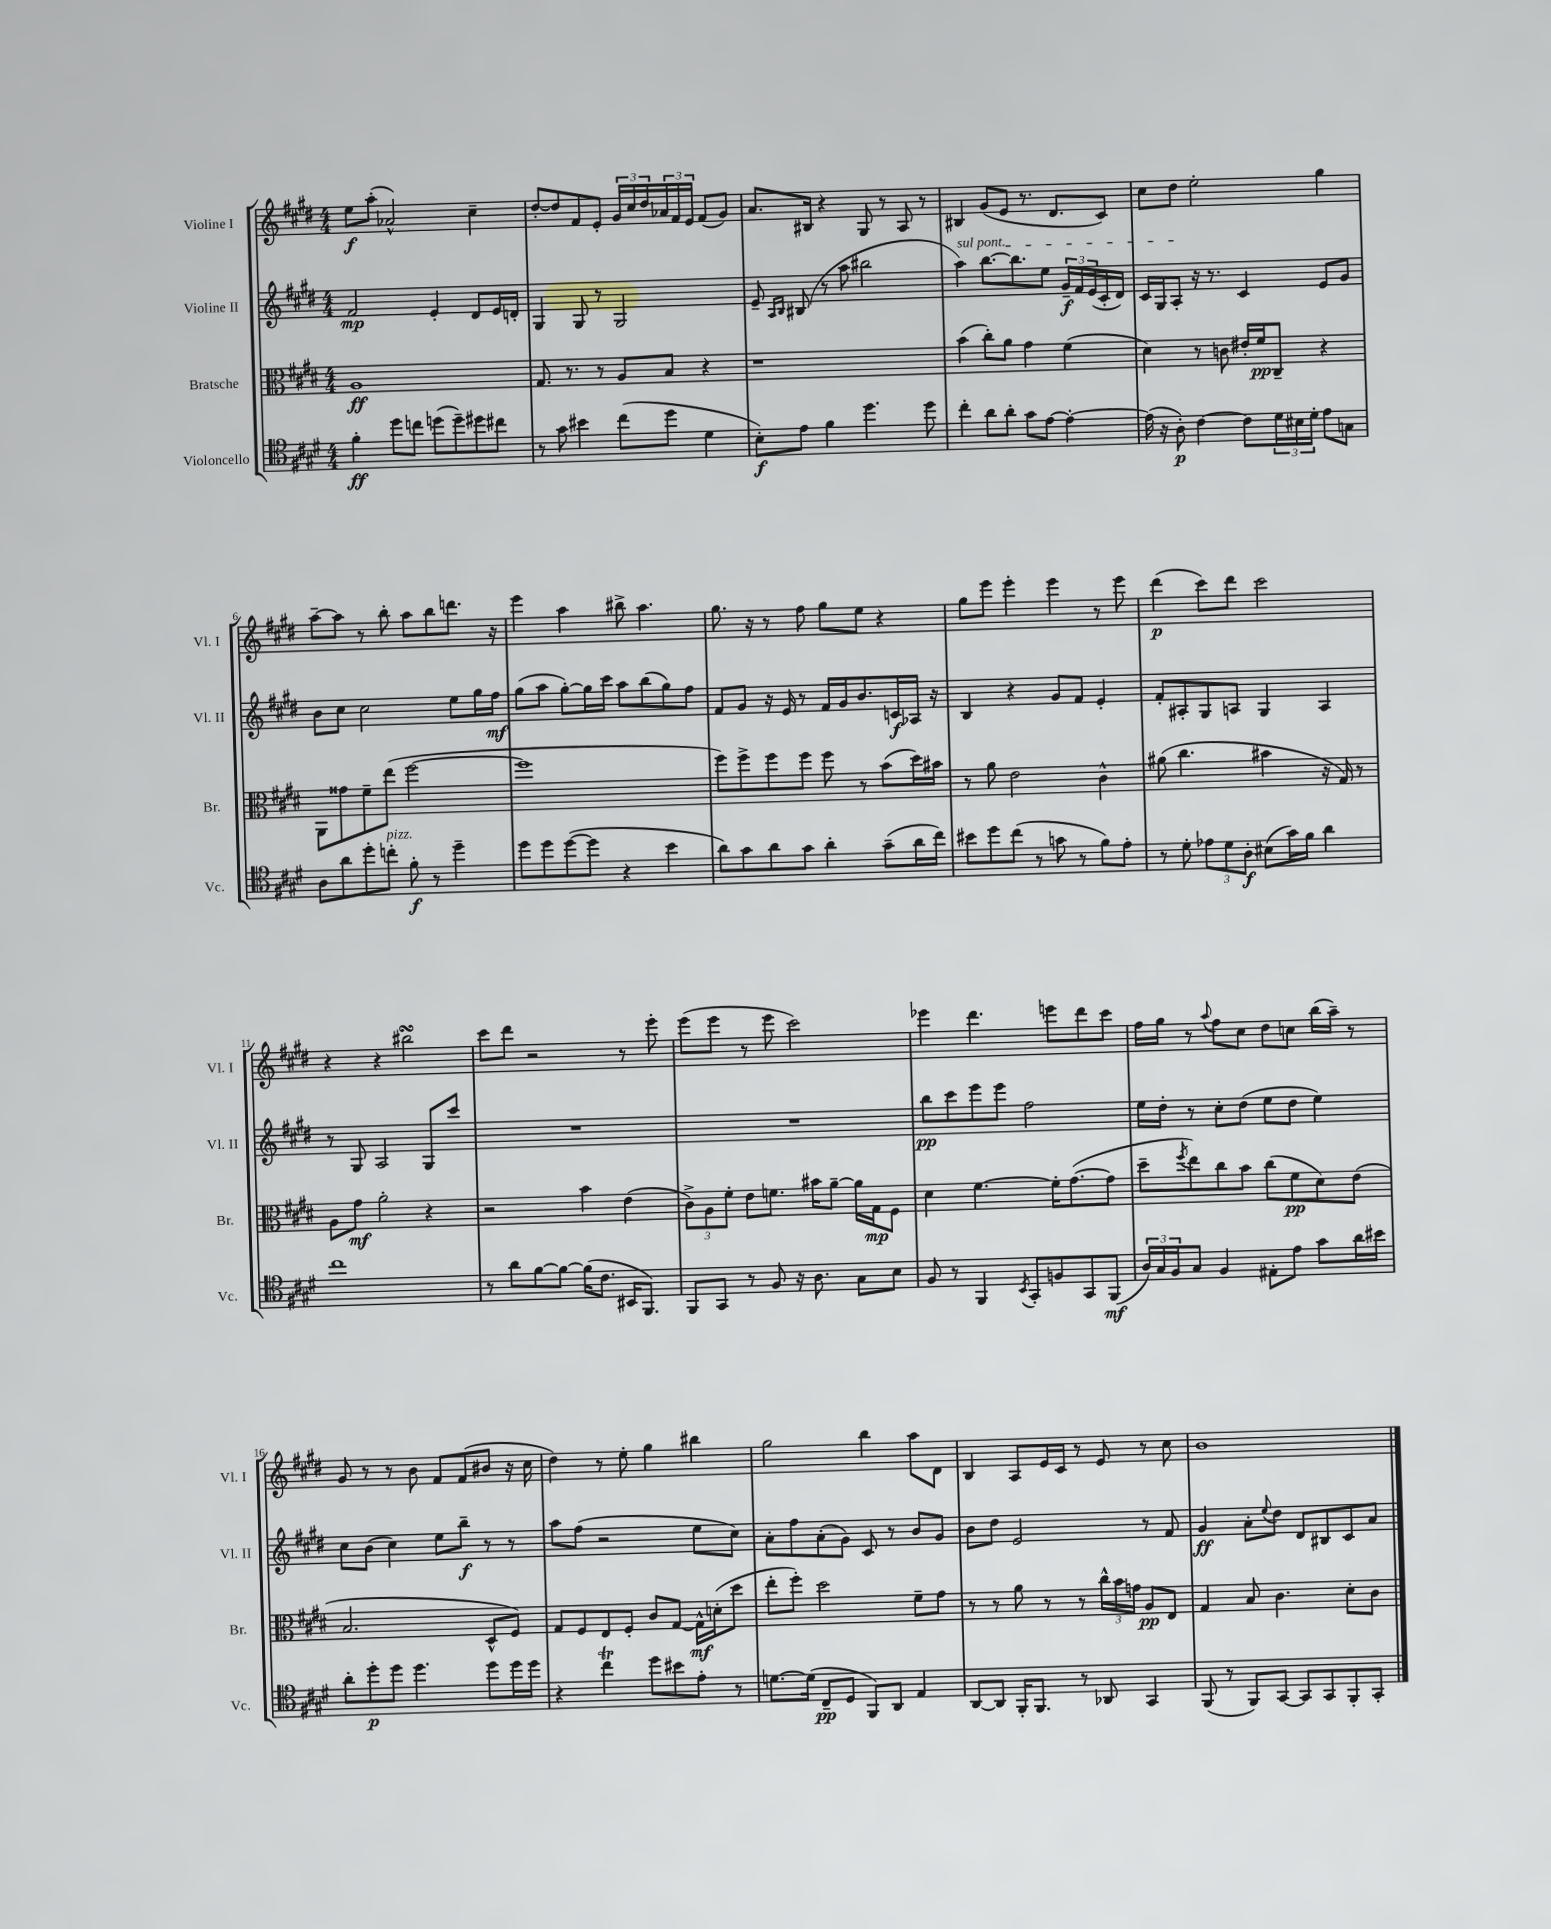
<<
\new StaffGroup <<
\new Staff = "s0" \with { instrumentName = "Violine I" shortInstrumentName = "Vl. I" } {
    \clef treble \key e \major \numericTimeSignature \time 4/4
    e''8\f a''8-.( aes'2-^) cis''4-- |
    dis''8~-. dis''8 fis'8 e'8-. \tuplet 3/2 { gis'16 cis''16 dis''16 } \tuplet 3/2 { aes'16 fis'16 e'16 } fis'8( gis'8) |
    a'8. bis16 r4 gis8 r8 a8 r8 |
    bis4 gis'8( e'8 r8. dis'8. cis'8) |
    cis''8 dis''8 e''2-. gis''4 |
    a''8~-- a''8 r8 b''8-. a''8 b''8 d'''8. r16 |
    e'''4 a''4 bis''8-> a''4. |
    gis''8. r16 r8 fis''8 gis''8 e''8 r4 |
    gis''8 e'''8 e'''4-. e'''4 r8 e'''8 |
    dis'''4\p( cis'''8) dis'''8 cis'''2 |
    r4 r4 bis''2\turn |
    cis'''8 dis'''8 r2 r8 e'''8-. |
    e'''8( e'''8 r8 e'''8 cis'''2) |
    ees'''4 dis'''4. e'''8 dis'''8 cis'''8 |
    fis''16 gis''16 r8 \appoggiatura { a''8 } fis''8 cis''8 dis''8 c''8 b''16( a''16--) r8 |
    gis'8 r8 r8 b'8 fis'8 fis'8( bis'8 r16 cis''16 |
    dis''4) r8 e''8-. gis''4 bis''4 |
    gis''2 b''4 a''8 dis'8 |
    b4 a8 e'16 cis'16 r8 e'8 r8 cis''8 |
    b'1 \bar "|." |
}
\new Staff = "s1" \with { instrumentName = "Violine II" shortInstrumentName = "Vl. II" } {
    \clef treble \key e \major \numericTimeSignature \time 4/4
    fis'2\mp e'4-. dis'8 e'16 d'16-. |
    gis4 gis8 r8 gis2 |
    e'8-- \grace { a16 b16 } bis8( r8 a''8 bis''2 |
    \once \override TextSpanner.bound-details.left.text = \markup { \italic "sul pont." } a''4\startTextSpan) b''8.~ b''8. e''8 \tuplet 3/2 { gis'16--\f fis'16 e'16( } cis'16-. dis'16) |
    cis'16 gis16 a8-.\stopTextSpan r16 r8. cis'4 e'8 gis'8 |
    b'8 cis''8 cis''2 e''8 gis''16 fis''16\mf |
    gis''8( a''8 gis''8~-.) gis''16 cis'''16 a''8 b''8( gis''8) fis''8 |
    fis'8 gis'8 r16 e'16 r8 fis'16 gis'16 b'8. c'16\f aes16 r16 |
    b4 r4 gis'8 fis'8 e'4-. |
    fis'8-. ais8-. gis8 a8 gis4 a4 |
    r8 gis8 a2 gis8 cis'''8 |
    R1 |
    R1 |
    b''8\pp cis'''8 e'''8 e'''8 fis''2 |
    e''16 dis''16-. r8 cis''8-. dis''8( e''8 dis''8 e''4) |
    cis''8 b'8( cis''4) e''8 b''8--\f r8 r8 |
    a''8 fis''8( r2 e''8 cis''8) |
    a'8-. fis''8 a'8-.( gis'8) cis'8 r8 b'8 gis'8 |
    b'8 dis''8 e'2 r8 fis'8 |
    gis'4\ff a'8-. \appoggiatura { e''8 } dis''8 dis'8 bis8 cis'8 a'8 \bar "|." |
}
\new Staff = "s2" \with { instrumentName = "Bratsche" shortInstrumentName = "Br." } {
    \clef alto \key e \major \numericTimeSignature \time 4/4
    a1\ff |
    gis8. r8. r8 a8 b8 r4 |
    r1 |
    b'4( cis''8-.) a'8 gis'4 fis'4( |
    dis'4) r8 c'8 eis'16-. fis'16\pp cis8-- r4 |
    a,8 gisis'8 fis'8-- e''8( fis''2~ |
    fis''1 |
    fis''8) fis''8-> fis''8 fis''8 fis''8 r8 b'8( dis''16) bis'16 |
    r8 a'8 e'2 cis'4-^ |
    ais'8( cis''4. bis'4 r16 gis16) r8 |
    a8 gis'8\mf a'2-. r4 |
    r2 b'4 e'4( |
    \tuplet 3/2 { cis'8->) a8 fis'8-. } e'8 f'8. bis'16 a'8~-- a'16 gis16\mp fis8 |
    dis'4 fis'4.~ fis'16-. gis'8.~( gis'8 |
    dis''8-- \acciaccatura { fis''8 } e''8) cis''8 b'8 cis''8( fis'8\pp dis'8) e'8( |
    b2. dis8-^ fis8) |
    gis8 fis8 e8 fis8-. cis'8 gis8~ gis16-^\mf d'16-.( dis''8 |
    e''8-. fis''8-.) dis''2 fis'8-- gis'8 |
    r8 r8 a'8 r8 r8 \tuplet 3/2 { cis''16-^ b'16 g'16 } a8\pp e8 |
    gis4 b8 cis'4. dis'8-. cis'8 \bar "|." |
}
\new Staff = "s3" \with { instrumentName = "Violoncello" shortInstrumentName = "Vc." } {
    \clef tenor \key e \major \numericTimeSignature \time 4/4
    fis'4-.\ff dis''8 c''8 d''8( d''8--) dis''8 cis''8 |
    r8 gis'8 bis'4 cis''8( dis''8 dis'4 |
    b8-.\f) e'8 fis'4 dis''4. dis''8 |
    cis''4-. a'8 a'8-. gis'8 e'8~ e'4~-. |
    e'16( r16 a8-.\p) cis'4~ cis'8 \tuplet 3/2 { dis'16 bis16 dis'16-. } e'8 g8 |
    a8 a'8 dis''8-. c''8-.^\markup { \italic "pizz." } fis'8-.\f r8 dis''4-- |
    dis''8 dis''8 dis''8~( dis''8 r4 b'4 |
    a'8) gis'8 a'8 gis'8 a'4-. gis'8--( a'16 cis''16) |
    bis'8 dis''8 cis''8( r8 g'8 r8 fis'8) e'8-. |
    r8 dis'8-. \tuplet 3/2 { ees'8 dis'8 a8-.\f } bis8( gis'16) fis'16 a'4 |
    cis''1 |
    r8 a'8 fis'8~ fis'8~ fis'16( cis'8. bis,16 fis,8.) |
    fis,8 gis,8 r8 fis8 r16 a8. gis8 b8 |
    fis8 r8 fis,4 \acciaccatura { b,8 } gis,8-. f8 gis,8 fis,8\mf( |
    \tuplet 3/2 { a16) gis16 fis16 } gis8 fis4 eis8-. e'8 gis'8 a'16 bis'16 |
    a'8-. dis''8-.\p dis''8 dis''4. dis''8 dis''16 dis''16 |
    r4 cis''4\trill dis''8 bis'8 e'8-. r8 |
    d'8.~ d'16( cis8--\pp dis8 fis,8) a,8 e4 |
    a,8~ a,8 fis,16-. fis,8. r8 aes,8 gis,4 |
    fis,8( r8 fis,8) gis,8~ gis,8 gis,8 fis,8-. gis,8-. \bar "|." |
}
>>
>>
